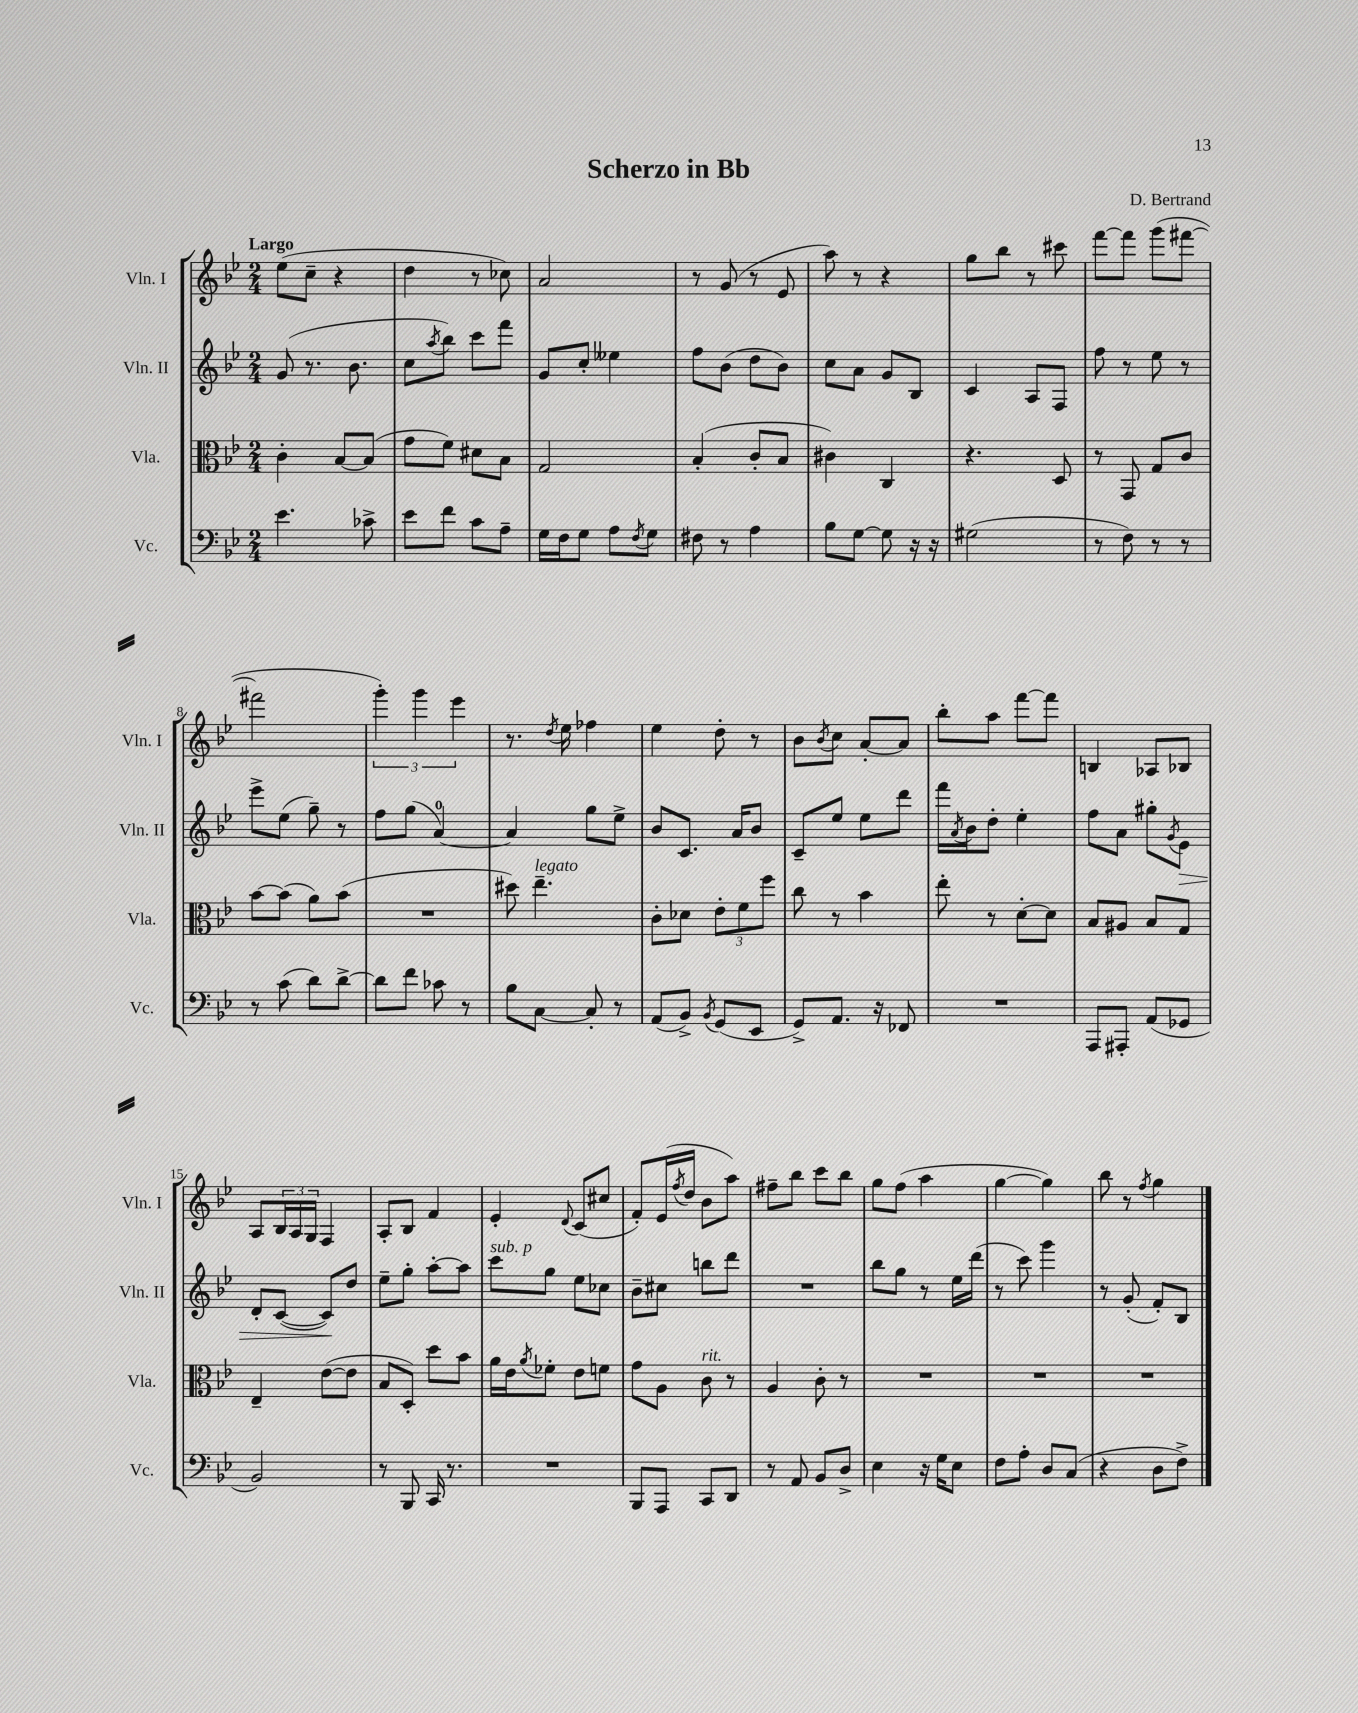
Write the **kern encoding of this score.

**kern	**kern	**kern	**kern
*staff4	*staff3	*staff2	*staff1
*clefF4	*clefC3	*clefG2	*clefG2
*k[b-e-]	*k[b-e-]	*k[b-e-]	*k[b-e-]
*M2/4	*M2/4	*M2/4	*M2/4
4.e-	4c'	(8g	(8ee-
.	.	8.r	8cc~
.	[8B-	.	4r
.	.	8.b-	.
8c-^	(8B-]	.	.
=	=	=	=
8e-	8g	8cc	4dd
.	.	8qaa	.
8f	8f)	8bb-)	.
8c	8d#	8ccc	8r
8A~	8B-	8fff	8cc-)
=	=	=	=
16G	2G	8g	2a
16F	.	.	.
8G	.	8cc'	.
8A	.	4ee--	.
8qF	.	.	.
8G	.	.	.
=	=	=	=
8F#	(4B-'	8ff	8r
8r	.	(8b-	(8g
4A	8c'	8dd	8r
.	8B-	8b-)	8e-
=	=	=	=
8B-	4c#)	8cc	8aa)
[8G	.	8a	8r
8G]	4C	8g	4r
16r	.	8B-	.
16r	.	.	.
=	=	=	=
(2G#	4.r	4c	8gg
.	.	.	8bb-
.	.	8A	8r
.	8D	8F	8ccc#
=	=	=	=
8r	8r	8ff	[8fff
8F)	8GG	8r	8fff]
8r	8G	8ee-	(8ggg
8r	8c	8r	[8fff#
=	=	=	=
8r	[8b-	8eee-^	2fff#]
(8c	(8b-]	(8ee-	.
8d)	8a)	8gg~)	.
[8d^	(8b-	8r	.
=	=	=	=
8d]	2r	8ff	6ggg')
8f	.	(8gg	.
.	.	.	6ggg
8c-	.	[4a)	.
.	.	.	6eee-
8r	.	.	.
=	=	=	=
8B-	8dd#)	4a]	8.r
[8C	4.ee-~	.	.
.	.	.	8qdd
.	.	.	16ee-
8C']	.	8gg	4ff-
8r	.	8ee-^	.
=	=	=	=
(8AA	8c'	8b-	4ee-
8BB-^)	8d-	8.c	.
8qBB-	.	.	.
(8GG	12e-'	.	8dd'
.	.	16a	.
.	12f	.	.
8EE-	.	8b-	8r
.	12ff	.	.
=	=	=	=
8GG^)	8cc	8c~	8b-
.	.	.	8qb-
8.AA	8r	8ee-	8cc
.	4b-	8ee-	[8a'
16r	.	.	.
8FF-	.	8ddd	8a]
=	=	=	=
2r	8ee-'	16fff	8bb-'
.	.	8qa	.
.	.	16b-	.
.	8r	8dd'	8aa
.	[8d'	4ee-'	[8fff
.	8d]	.	8fff]
=	=	=	=
8AAA	8B-	8ff	4B
8AAA#'	8A#	8a	.
(8AA	8B-	8gg#'	8A-
.	.	8qg	.
8GG-	8G	8e-	8B-
=	=	=	=
2BB-)	4E-~	8d'	8A
.	.	([8c	24B-
.	.	.	24A
.	.	.	24G
.	([8e-	8c])	4F
.	8e-]	8dd	.
=	=	=	=
8r	8B-	8ee-~	8A'
8BBB-	8D')	8gg'	8B-
16CC	8dd	[8aa'	4f
8.r	.	.	.
.	8b-	8aa]	.
=	=	=	=
2r	16a	8ccc	4e-'
.	16e-	.	.
.	8qa	.	.
.	8f-'	8gg	.
.	.	.	8qqd
.	8e-	8ee-	(8c
.	8f	8cc-	8cc#
=	=	=	=
8BBB-	8g	8b-~	8f')
8AAA	8A	8cc#	(16e-
.	.	.	8qff
.	.	.	16dd
8CC	8c	8bb	8b-
8DD	8r	8ddd	8aa)
=	=	=	=
8r	4A	2r	8ff#~
8AA	.	.	8bb-
8BB-	8c'	.	8ccc
8D^	8r	.	8bb-
=	=	=	=
4E-	2r	8bb-	8gg
.	.	8gg	(8ff
16r	.	8r	4aa
16G	.	.	.
8E-	.	16ee-	.
.	.	(16ddd	.
=	=	=	=
8F	2r	8r	[4gg
8A'	.	8ccc)	.
8D	.	4ggg	4gg])
(8C	.	.	.
=	=	=	=
4r	2r	8r	8bb-
.	.	(8g'	8r
.	.	.	8qff
8D	.	8f')	4gg
8F^)	.	8B-	.
==	==	==	==
*-	*-	*-	*-
